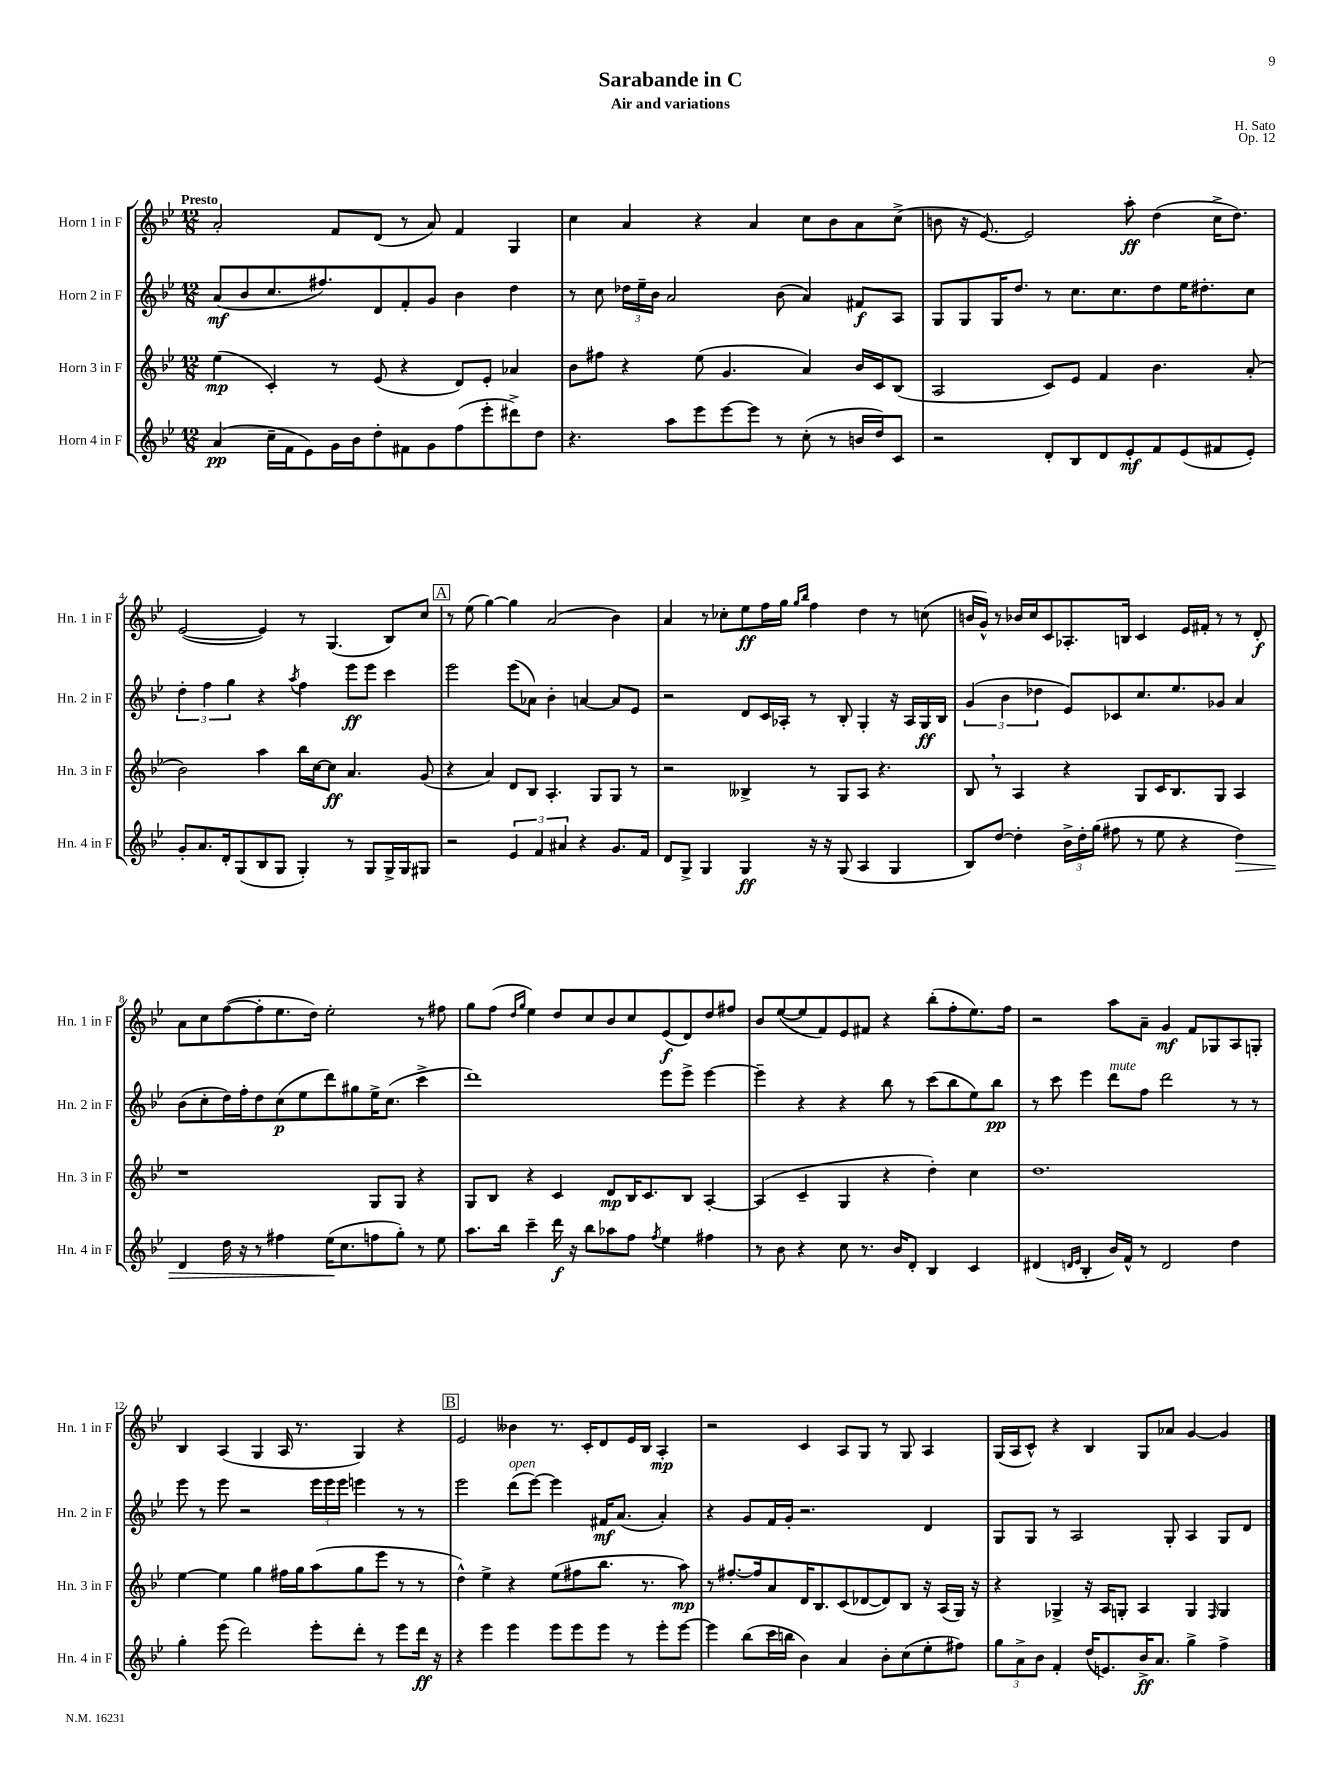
\header { title = "Sarabande in C" composer = "H. Sato" subtitle = "Air and variations" opus = "Op. 12" }
<<
\new StaffGroup <<
\new Staff = "s0" \with { instrumentName = "Horn 1 in F" shortInstrumentName = "Hn. 1 in F" } {
    \clef treble \key bes \major \numericTimeSignature \time 12/8 \tempo "Presto"
    \autoBeamOff a'2-. f'8[ d'8]( r8 a'8) f'4 g4 |
    c''4 a'4 r4 a'4 c''8[ bes'8 a'8 c''8]->( |
    b'8 r16 ees'8.~) ees'2 a''8-.\ff d''4( c''16[-> d''8.]) |
    ees'2~( ees'4) r8 g4.( bes8[) c''8] |
    \mark \markup { \box "A" } r8 ees''8( g''4~) g''4 a'2( bes'4) |
    a'4 r8 ces''8[-. ees''8\ff f''16 g''16] \grace { g''16[ bes''16] } f''4 d''4 r8 c''8( |
    b'16[ g'16]-^) r8 bes'16[ c''16 c'8 aes8.-. b16] c'4 ees'16[ fis'16]-. r8 r8 d'8-.\f |
    a'8[ c''8 f''8~( f''8-. ees''8. d''16]) ees''2-. r8 fis''8 |
    g''8[ f''8]( \grace { d''16[ g''16] } ees''4) d''8[ c''8 bes'8 c''8 ees'8\f( d'8) d''8 fis''8] |
    bes'8[ ees''8~( ees''8 f'8) ees'8 fis'8] r4 bes''8[-.( f''8-. ees''8.) f''16] |
    r2 a''8[ a'8]-- g'4\mf f'8[ ges8 a8 g8]-. |
    bes4 a4( g4 a16 r8. g4) r4 |
    \mark \markup { \box "B" } ees'2 beses'4 r8. c'16[-. d'8 ees'16 bes16] a4-.\mp |
    r2 c'4 a8[ g8] r8 g8 a4 |
    g16[( a16 c'8]-^) r4 bes4 g8[ aes'8] g'4~ g'4 \bar "|." |
}
\new Staff = "s1" \with { instrumentName = "Horn 2 in F" shortInstrumentName = "Hn. 2 in F" } {
    \clef treble \key bes \major \numericTimeSignature \time 12/8
    \autoBeamOff a'8[\mf( bes'8 c''8. fis''8.) d'8 f'8-. g'8] bes'4 d''4 |
    r8 c''8 \tuplet 3/2 { des''16[ ees''16-- bes'16] } a'2 bes'8( a'4) fis'8[\f a8] |
    g8[ g8 g16 d''8.] r8 c''8.[ c''8. d''8 ees''16 dis''8.-. c''8] |
    \tuplet 3/2 { d''4-. f''4 g''4 } r4 \acciaccatura { a''8 } f''4 ees'''8[\ff ees'''8] c'''4 |
    \mark \markup { \box "A" } ees'''2 ees'''8[( aes'8]) bes'4-. a'4~ a'8[ ees'8] |
    r2 d'8[ c'16 aes16]-. r8 bes8-. g4-. r16 aes16[ g16\ff bes16] |
    \tuplet 3/2 { g'4( bes'4 des''4 } ees'8[) ces'8 c''8. ees''8. ges'8] a'4 |
    bes'8[( c''8-. d''16) f''16-. d''8 c''8\p( ees''8 d'''8) gis''8 ees''16-> c''8.]( c'''4-> |
    d'''1) ees'''8[ ees'''8]-> ees'''4~ |
    ees'''4-- r4 r4 bes''8 r8 c'''8[( bes''8 ees''8) bes''8]\pp |
    r8 c'''8 ees'''4 d'''8[^\markup { \italic "mute" } f''8] d'''2 r8 r8 |
    ees'''8 r8 ees'''8 r2 \tuplet 3/2 { ees'''16[ ees'''16 ees'''16] } e'''4 r8 r8 |
    \mark \markup { \box "B" } ees'''2 d'''8[^\markup { \italic "open" }( ees'''8]~) ees'''4 fis'16[\mf a'8.]( a'4-.) |
    r4 g'8[ f'16 g'16]-. r2. d'4 |
    g8[ g8] r8 a2 g8-. a4 g8[ d'8] \bar "|." |
}
\new Staff = "s2" \with { instrumentName = "Horn 3 in F" shortInstrumentName = "Hn. 3 in F" } {
    \clef treble \key bes \major \numericTimeSignature \time 12/8
    \autoBeamOff ees''4\mp( c'4-.) r8 ees'8( r4 d'8[) ees'8]-. aes'4 |
    bes'8[ fis''8] r4 ees''8( g'4. a'4) bes'16[ c'16 bes8]( |
    a2 c'8[) ees'8] f'4 bes'4. a'8-.( |
    bes'2) a''4 bes''16[ c''16~ c''8]\ff a'4. g'8( |
    \mark \markup { \box "A" } r4 a'4) d'8[ bes8] a4.-. g8[ g8] r8 |
    r2 beses4-> r8 g8[ a8] r4. |
    bes8 \breathe r8 a4 r4 g8[ c'16 bes8. g8] a4 |
    r1 g8[ g8] r4 |
    g8[ bes8] r4 c'4 d'8[\mp bes16 c'8. bes8] a4~-. |
    a4( c'4-- g4 r4 d''4-.) c''4 |
    d''1. |
    ees''4~ ees''4 g''4 fis''16[ g''16 a''8( g''8 ees'''8] r8 r8 |
    \mark \markup { \box "B" } d''4-^) ees''4-> r4 ees''8[( fis''8 bes''8.] r8. a''8\mp) |
    r8 fis''8.[~-. fis''16 a'8 d'16 bes8. c'8( des'8~ des'8) bes8] r16 a16[( g16]) r16 |
    r4 ges4-> r16 a16[ g8]-. a4 g4 \grace { f16 } g4 \bar "|." |
}
\new Staff = "s3" \with { instrumentName = "Horn 4 in F" shortInstrumentName = "Hn. 4 in F" } {
    \clef treble \key bes \major \numericTimeSignature \time 12/8
    \autoBeamOff a'4\pp( c''16[-- f'16 ees'8) g'16 bes'16 d''8-. fis'8 g'8 f''8( ees'''8-. dis'''8->) d''8] |
    r4. a''8[ ees'''8 ees'''8~ ees'''8] r8 c''8-.( r8 b'16[ d''16) c'8] |
    r2 d'8[-. bes8 d'8 ees'8-.\mf f'8 ees'8( fis'8 ees'8]-.) |
    g'8[-. a'8. d'16-. g8( bes8 g8] g4-.) r8 g8[ g16-> g16 gis8] |
    \mark \markup { \box "A" } r2 \tuplet 3/2 { ees'4 f'4 ais'4 } r4 g'8.[ f'16] |
    d'8[ g8]-> g4 g4\ff r16 r16 g8( a4 g4 |
    bes8[) d''8]~ d''4-. \tuplet 3/2 { bes'16[-> d''16-. g''16]( } fis''8 r8 ees''8 r4 d''4\>) |
    d'4 d''16 r16 r8 fis''4 ees''16[\!( c''8. f''8 g''8]-.) r8 ees''8 |
    a''8.[ bes''16] c'''4-- d'''16\f r16 bes''8[ aes''8 f''8] \acciaccatura { f''8 } ees''4 fis''4 |
    r8 bes'8 r4 c''8 r8. bes'16[ d'8]-. bes4 c'4 |
    dis'4( \grace { d'16[ ees'16] } bes4-. bes'16[) f'16]-^ r8 d'2 d''4 |
    g''4-. ees'''8( d'''2) ees'''8[-. d'''8]-. r8 ees'''8[ d'''16]\ff r16 |
    \mark \markup { \box "B" } r4 ees'''4 ees'''4 ees'''8[ ees'''8 ees'''8] r8 ees'''8[-. ees'''8]~ |
    ees'''4 bes''8[( c'''16 b''16] bes'4) a'4 bes'8[-. c''8( ees''8-. fis''8]) |
    \tuplet 3/2 { g''8[ a'8-> bes'8] } f'4-. d''16[( e'8.) bes'16->\ff a'8.] g''4-> f''4-> \bar "|." |
}
>>
>>
